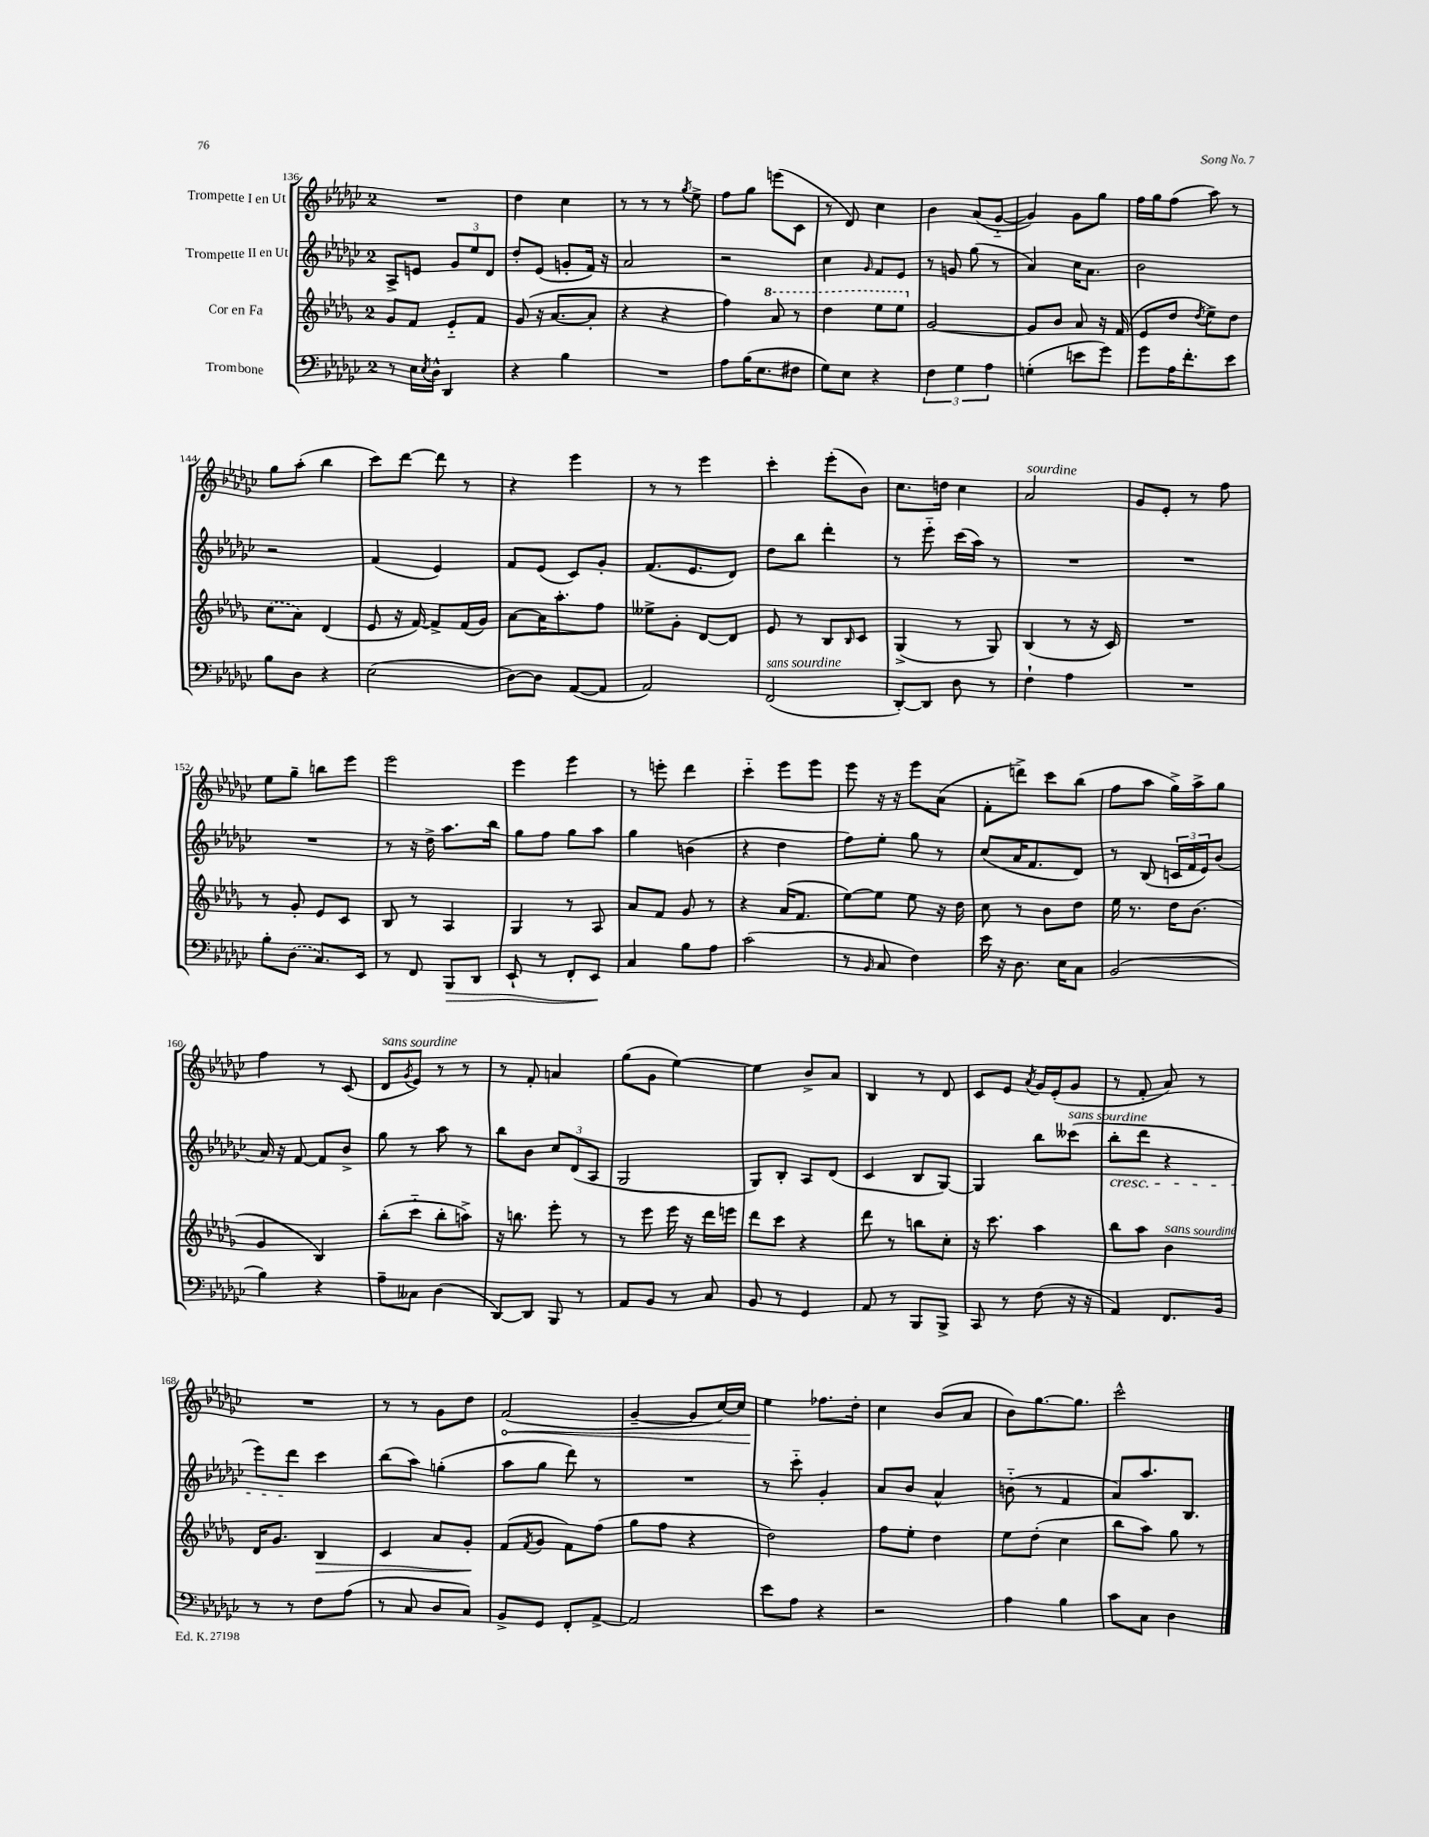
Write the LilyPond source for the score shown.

<<
\new StaffGroup <<
\new Staff = "s0" \with { instrumentName = "Trompette I en Ut" } {
    \clef treble \key ges \major \once \override Staff.TimeSignature.style = #'single-digit \time 2/4
    R2 |
    des''4 ces''4 |
    r8 r8 r8 \acciaccatura { ges''8 } ees''8-> |
    f''8 ges''8 e'''8( ces'8 |
    r8 des'8) ces''4 |
    bes'4 aes'8( ges'8~-_ |
    ges'4) ges'8 ges''8 |
    f''16 ges''16 f''8( aes''8) r8 |
    ges''8 aes''8-.( bes''4 |
    ces'''8) des'''8~ des'''8 r8 |
    r4 ees'''4 |
    r8 r8 ees'''4 |
    ces'''4-. ees'''8-.( bes'8) |
    ces''8. d''16 ces''4 |
    aes'2^\markup { \italic "sourdine" } |
    ges'8 ees'8-. r8 f''8 |
    ees''8 ges''8-- b''8 ees'''8 |
    ees'''2 |
    ees'''4 ees'''4 |
    r8 e'''8-. des'''4 |
    ces'''4-_ ees'''8 ees'''8 |
    ees'''8 r16 r16 ees'''8 aes'8( |
    f'8-. d'''8->) ces'''8 bes''8( |
    f''8 aes''8 ges''16->) aes''16-> ges''8 |
    f''4 r8 ces'8( |
    des'8^\markup { \italic "sans sourdine" } \acciaccatura { ges'8 } ees'8) r8 r8 |
    r8 f'8-. a'4 |
    ges''8( ges'8 ees''4~) |
    ees''4 bes'8-> aes'8 |
    bes4 r8 des'8 |
    ces'8 ees'8 \acciaccatura { aes'8 } ges'16 ees'16-.( ges'8 |
    r8 f'8-. aes'8) r8 |
    R2 |
    r8 r8 ges'8 des''8 |
    \once \override Hairpin.circled-tip = ##t f'2\<( |
    ges'4~-- ges'8 ces''16~) ces''16 |
    ees''4\! fes''8. des''16-. |
    ces''4 bes'8( aes'8 |
    bes'8) ges''8.~ ges''8. |
    ces'''2-^ \bar "|." |
}
\new Staff = "s1" \with { instrumentName = "Trompette II en Ut" } {
    \clef treble \key ges \major \once \override Staff.TimeSignature.style = #'single-digit \time 2/4
    aes8-> e'8 \tuplet 3/2 { ges'8 ees''8 des'8 } |
    des''8-. ees'8( g'8-. f'16) r16 |
    aes'2 |
    r2 |
    ces''4 \grace { ges'16 } f'8 ees'8 |
    r8 g'8 ges''8( r8 |
    aes'4) ces''16 aes'8. |
    bes'2 |
    r2 |
    f'4( ees'4) |
    f'8 ees'8( ces'8) ges'8-. |
    f'8.( ees'8. des'8) |
    des''8 bes''8 des'''4-. |
    r8 ees'''8-_ ces'''16( aes''16) r8 |
    R2 |
    R2 |
    R2 |
    r8 r16 des''16-> aes''8. bes''16 |
    ges''8 f''8 ges''8 aes''8 |
    ges''4 b'4( |
    r4 des''4 |
    f''8) ees''8-. ges''8 r8 |
    ces''8( aes'16 f'8. des'8) |
    r8 bes8( \tuplet 3/2 { c'16 f'16 ees'16) } bes'8( |
    aes'16) r16 f'8~ f'8 bes'8-> |
    ges''8 r8 aes''8 r8 |
    bes''8 bes'8 \tuplet 3/2 { ces''8 des'8( aes8 } |
    ges2 |
    ges8) bes8-. aes8 des'8( |
    ces'4 bes8 ges8~) |
    ges4 bes''8 ceses'''8^\markup { \italic "sans sourdine" }( |
    bes''8-.\cresc des'''8 r4 |
    ees'''8) des'''8\! ces'''4 |
    bes''8( aes''8) g''4-.( |
    aes''8 ges''8 des'''8) r8 |
    R2 |
    r8 ces'''8-_ ges'4-. |
    aes'8 bes'8 aes'4-^ |
    b'8-_( r8 f'4 |
    aes'8) aes''8. bes8. \bar "|." |
}
\new Staff = "s2" \with { instrumentName = "Cor en Fa" } {
    \clef treble \key des \major \once \override Staff.TimeSignature.style = #'single-digit \time 2/4
    ges'8 f'8 ees'8-_ f'8 |
    ges'8( r16 aes'8.~ aes'8-. |
    r4 r4 |
    f''4) \ottava #1 aes''8 r8 |
    des'''4 ees'''8 ees'''8 \ottava #0 |
    ges'2~ |
    ges'8 bes'8 aes'8 r16 f'16( |
    ees'8 des''8 \acciaccatura { des''8 } ees''8->) des''8 |
    \once \slurDashed c''8( aes'8) des'4( |
    ees'8 r16 f'16~) f'8-> f'16( ges'16) |
    aes'8~ aes'16 aes''8.-. f''8 |
    eeses''8-> ges'8-. des'8~ des'8 |
    ees'8 r8 bes8 \grace { bes16 } c'8 |
    ges4->( r8 ges8) |
    bes4( r8 r16 c'16) |
    R2 |
    r8 ges'8-. ees'8 c'8 |
    bes8 r8 aes4 |
    ges4 r8 aes8 |
    aes'8 f'8 ges'8 r8 |
    r4 aes'16( f'8. |
    ees''8~) ees''8 ees''8 r16 des''16 |
    c''8 r8 bes'8 des''8 |
    ees''16 r8. des''16 bes'8.( |
    ges'4 bes4) |
    bes''8-.( c'''8-_ bes''8-. a''8->) |
    r16 b''8. ees'''8-. r8 |
    r8 ees'''8 ees'''16 r16 des'''16 e'''16 |
    des'''8 c'''8 r4 |
    des'''8 r8 b''8 c''8-. |
    r16 c'''8. aes''4 |
    bes''8 aes''8 bes'4^\markup { \italic "sans sourdine" } |
    des'16 ges'8. bes4\> |
    c'4 aes'8 ges'8-.\! |
    f'8( \acciaccatura { f'8 } ges'8 f'8) f''8( |
    ges''8 f''8 r4 |
    des''2) |
    f''8 ees''8-. des''4 |
    ees''8 des''8-.( c''4 |
    bes''8 aes''8) ges''8 r8 \bar "|." |
}
\new Staff = "s3" \with { instrumentName = "Trombone" } {
    \clef bass \key ges \major \once \override Staff.TimeSignature.style = #'single-digit \time 2/4
    r8 ees16 \acciaccatura { ees8 } des16-^ des,4 |
    r4 bes4 |
    R2 |
    aes8 bes16( ees8. fis8 |
    ges8) ees8 r4 |
    \tuplet 3/2 { f4 ges4 aes4 } |
    g4-.( e'8 ges'8) |
    ges'8 aes16 f'8.-. ees'8 |
    bes8 des8 r4 |
    ees2( |
    des8~) des8 aes,8~( aes,8 |
    aes,2) |
    f,2^\markup { \italic "sans sourdine" }( |
    des,8~-.) des,8 des8 r8 |
    f4-! aes4 |
    R2 |
    bes8-. \once \slurDashed des8( ces8.) ees,16 |
    r8 f,8 bes,,8\> des,8 |
    ees,8-! r8 f,8-. ees,8\! |
    ces4 bes8 aes8 |
    ces'2( |
    r8 \grace { bes,16 } ces8 f4) |
    ees'16 r16 des8. ees16 ces8 |
    bes,2( |
    bes4) r4 |
    aes8-- ceses8 des4( |
    des,8~) des,8 bes,,8 r8 |
    aes,8 bes,8 r8 ces8 |
    bes,8 r8 ges,4 |
    aes,8 r8 bes,,8 bes,,8-> |
    ces,8 r8 f8( r16 r16 |
    aes,4) f,8. bes,16 |
    r8 r8 f8 aes8( |
    r8 ces8 des8 ces8) |
    bes,8-> ges,8 f,8-. aes,8~-> |
    aes,2 |
    ees'8 aes8 r4 |
    r2 |
    aes4 bes4 |
    ces'8 ces8 des4 \bar "|." |
}
>>
>>
\layout { \context { \Score currentBarNumber = #136 } }
